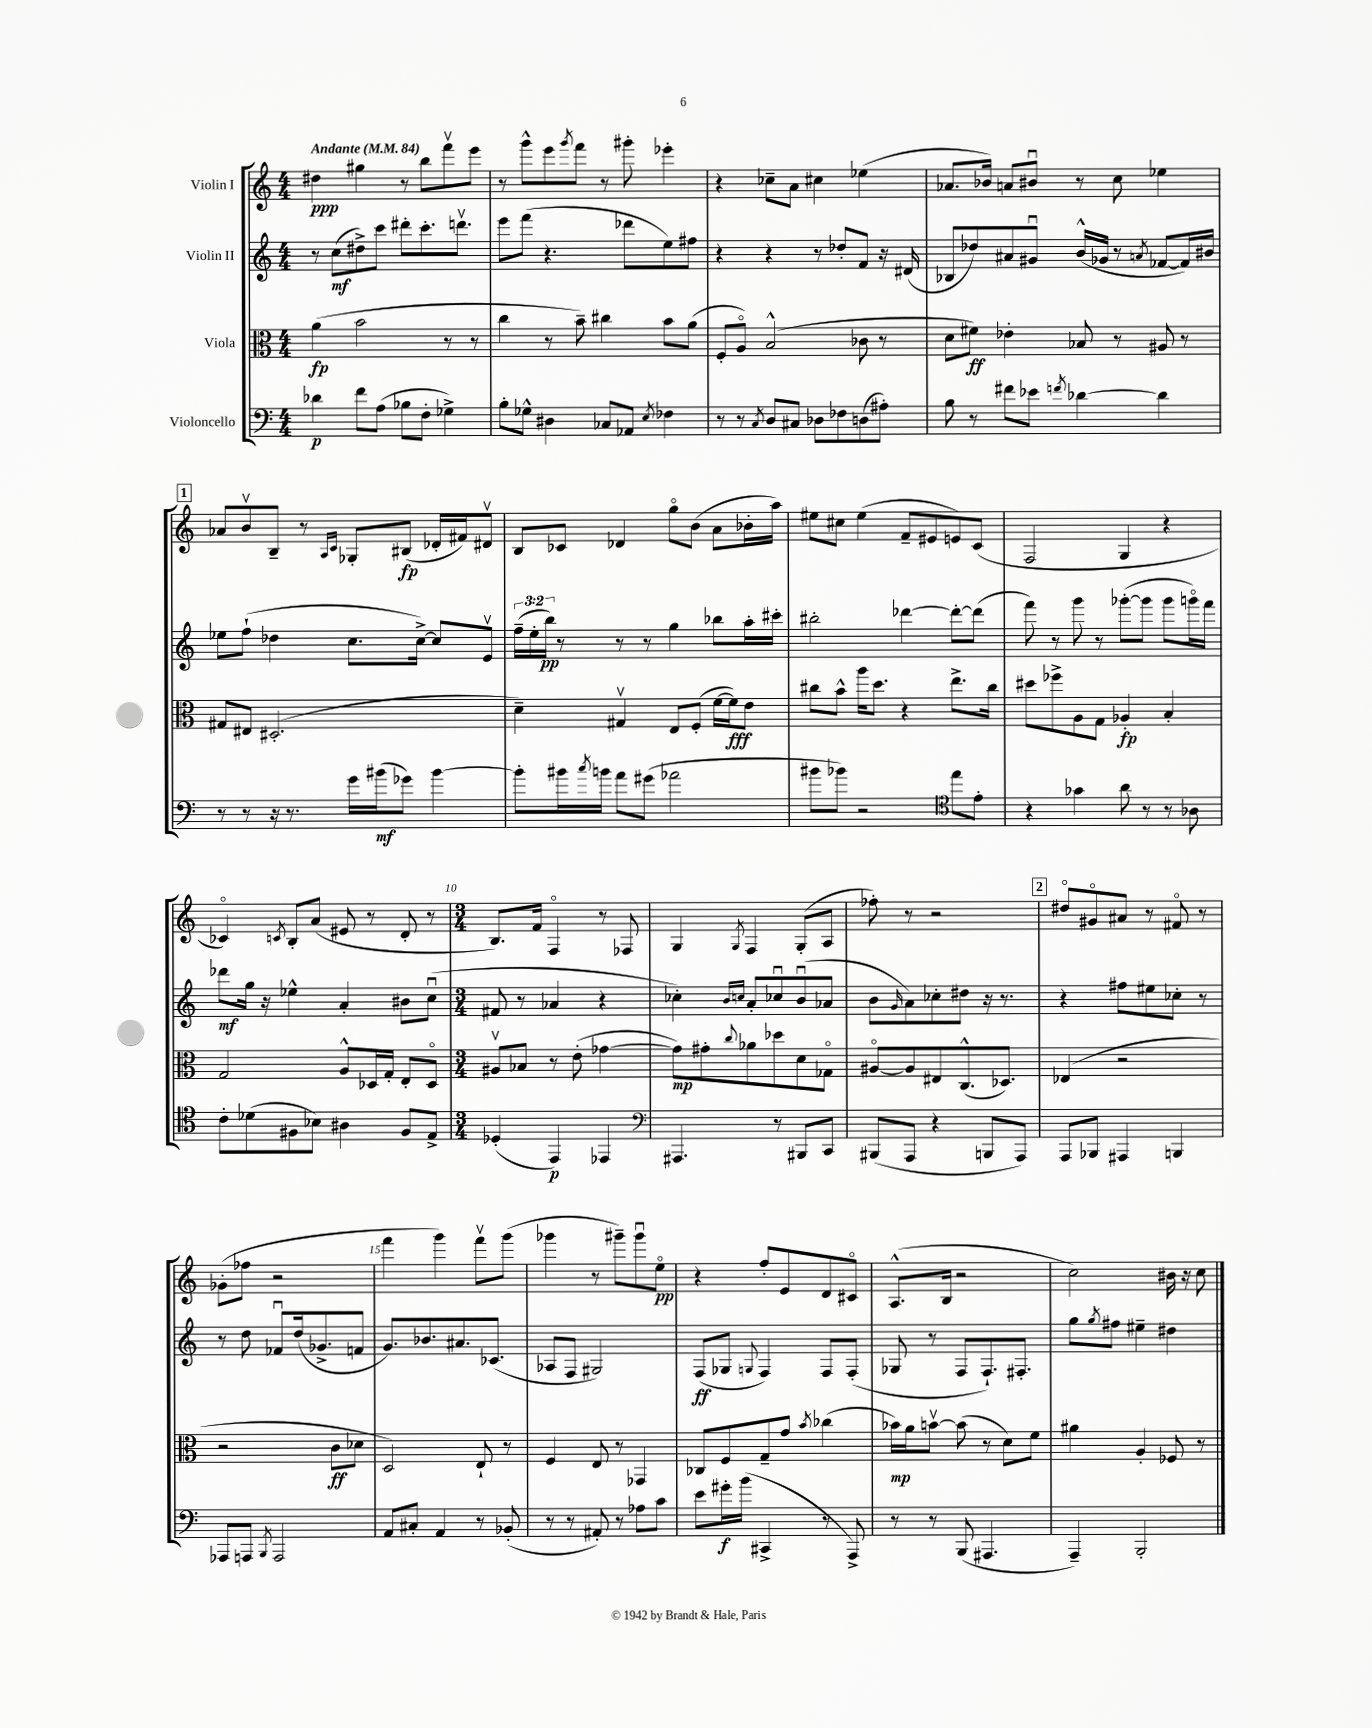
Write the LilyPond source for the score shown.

<<
\new StaffGroup <<
\new Staff = "s0" \with { instrumentName = "Violin I" } {
    \clef treble \key c \major \numericTimeSignature \time 4/4 \tempo "Andante" 4 = 84
    dis''4\ppp gis''4 r8 b''8 f'''8\upbow e'''8 |
    r8 g'''8-^ e'''8 \acciaccatura { g'''8 } f'''8 r8 gis'''8-. ees'''4-. |
    r4 ces''8-- a'8 cis''4 ees''4( |
    aes'8. bes'16) a'8 bis'8\downbow r8 c''8 ees''4 |
    \mark \markup { \box "1" } aes'8 b'8\upbow b8-- r8 \grace { a16 c'16 } ges8-. bis8\fp( des'16-. fis'16) dis'8\upbow |
    b8 ces'8 des'4 g''8\flageolet b'8( a'8 bes'16-. a''16) |
    eis''8 cis''8 eis''4( f'8-- eis'8 e'8) c'8( |
    f2 g4 r4 |
    ces'4\flageolet) \acciaccatura { c'8 } b8-. a'8( eis'8 r8 d'8-. r8 |
    \numericTimeSignature \time 3/4 b8.) f'16 f4\flageolet r8 fes8 |
    g4 \acciaccatura { g8 } f4 g8-.( a8 |
    fes''8-.) r8 r2 |
    \mark \markup { \box "2" } dis''8\flageolet gis'8\flageolet ais'8 r8 fis'8\flageolet r8 |
    ges'8-.( fes''8 r2 |
    f'''4 g'''4) f'''8\upbow g'''8( |
    ges'''4 r8 gis'''8--) gis'''8\downbow e''8\flageolet\pp |
    r4 f''8-. e'8 d'8 cis'8\flageolet |
    a8.-^( b16 r2 |
    c''2) bis'16 r16 c''8 \bar "|." |
}
\new Staff = "s1" \with { instrumentName = "Violin II" } {
    \clef treble \key c \major \numericTimeSignature \time 4/4 \override Staff.TupletNumber.text = #tuplet-number::calc-fraction-text
    r8 c''8\mf( dis''8->) c'''8 dis'''8-. c'''8.-. d'''8.\upbow |
    e'''8 f'''8( r4. des'''8 e''8) fis''8 |
    r4 r4 r8 des''8-. f'8 r16 dis'16( |
    bes8 des''8) ais'8 gis'8\downbow b'16-^( ges'16 r8 \acciaccatura { a'8 } fes'8~ fes'16) bis'16 |
    \mark \markup { \box "1" } ees''8 f''8-!( des''4 c''8. c''16~->) c''8 e'8\upbow |
    \tuplet 3/2 { f''16--( e''16-. b''16\pp) } r8 r8 r8 g''4 bes''8 a''16-. cis'''16-. |
    bis''2-. des'''4~ des'''8~-. des'''8( |
    f'''8) r8 g'''8 r8 ges'''8~-.( ges'''8 ges'''8 g'''16\flageolet) f'''16 |
    des'''8\mf g''16 r16 ees''4-^ a'4-. bis'8 c''8\downbow( |
    \numericTimeSignature \time 3/4 fis'8 r8 aes'4 r4 |
    ces''4-.) \grace { b'16 c''16 } a'8-. ces''8\downbow b'8\downbow( aes'8 |
    b'8 \grace { g'16 } a'8) ces''8-. dis''8 r16 r8. |
    \mark \markup { \box "2" } r4 fis''8 eis''8 ces''8-. r8 |
    r8 d''8 fes'8\downbow d''16( ges'8.-> f'8 |
    g'8.) bes'8. ais'8. ces'8.( |
    aes8 f8 gis2) |
    f8\ff( ges8 \appoggiatura { g8 } f4) f8 f8-.( |
    ges8 r8 f8 f8.-!) fis8.-. |
    g''8 \acciaccatura { g''8 } fis''8 eis''4-- dis''4 \bar "|." |
}
\new Staff = "s2" \with { instrumentName = "Viola" } {
    \clef alto \key c \major \numericTimeSignature \time 4/4
    a'4\fp( b'2 r8 r8 |
    c''4 r8 b'8--) cis''4 b'8 a'8( |
    f8-. a8\flageolet) b2-^( ces'8 r8 |
    d'8 fis'8\ff) ees'4-. bes8 r8 ais8 r8 |
    \mark \markup { \box "1" } gis8 eis8 dis2.-.( |
    d'4--) gis4\upbow e8 f8-.( f'16~ f'16\fff) e'8 |
    cis''8 b'8-^ a''16 d''8. r4 e''8.-> cis''16 |
    dis''8 fes''8-> a8 g8 aes4-.\fp b4-. |
    g2 a8-^ des16 g16-. e8-. des8\flageolet |
    \numericTimeSignature \time 3/4 ais8\upbow bes8 r8 e'8-.( ges'4~ |
    ges'8\mp) gis'8-. \appoggiatura { c''8 } aes'8 des''8 d'8 ges8\flageolet |
    ais8~\flageolet ais8 eis8 c8.-^( des8.) |
    \mark \markup { \box "2" } ees4( r2 |
    r2 c'8\ff des'8 |
    d2) e8-! r8 |
    f4 e8 r8 ges,4 |
    ces8 f8 g8-- g'8 \acciaccatura { b'8 } ces''4( |
    bes'16\mp) a'16 b'8~\upbow b'8( r8 d'8) f'8 |
    ais'4 a4-. fes8 r8 \bar "|." |
}
\new Staff = "s3" \with { instrumentName = "Violoncello" } {
    \clef bass \key c \major \numericTimeSignature \time 4/4
    des'4\p f'8 a8( bes8 f8-. ges4->) |
    b8-. ges8-^ dis4 ces8 aes,8 \acciaccatura { e8 } fes4 |
    r8 r8 \acciaccatura { c8 } d8 cis8 des8 fes8 d8( ais8-.) |
    b8 r8 fis'8 ees'8 \acciaccatura { f'8 } des'4~ des'4 |
    \mark \markup { \box "1" } r8 r8 r16 r8. g'16 bis'16\mf( ges'8) bis'4~ |
    bis'8-. bis'16 \acciaccatura { c''8 } b'16 a'8 gis'8( aes'2 |
    bis'8 bes'8) r2 \clef tenor e''8 e'8-. |
    r4 ges'4 a'8 r8 r8 aes8 |
    c'8-. des'8( fis8 bes8) ais4 fis8 e8-> |
    \numericTimeSignature \time 3/4 des4-.( e,4\p) ees,4 |
    \clef bass ais,,4. r8 bis,,8 c,8 |
    bis,,8( a,,8 r4 b,,8 a,,8) |
    \mark \markup { \box "2" } a,,8 bes,,8 ais,,4 b,,4 |
    aes,,8 a,,8 \acciaccatura { b,,8 } a,,2 |
    a,8 cis8-. a,4 r8 bes,8-.( |
    r8 r8 ais,8-.) r8 aes8 c'8 |
    e'8 gis'16-.\f b'16( cis,4-> r8 a,,8->) |
    r8 r8 b,,8( ais,,4. |
    a,,4--) b,,2-. \bar "|." |
}
>>
>>
\layout { \context { \Score \override BarNumber.break-visibility = ##(#f #t #t) barNumberVisibility = #(every-nth-bar-number-visible 5) } }
